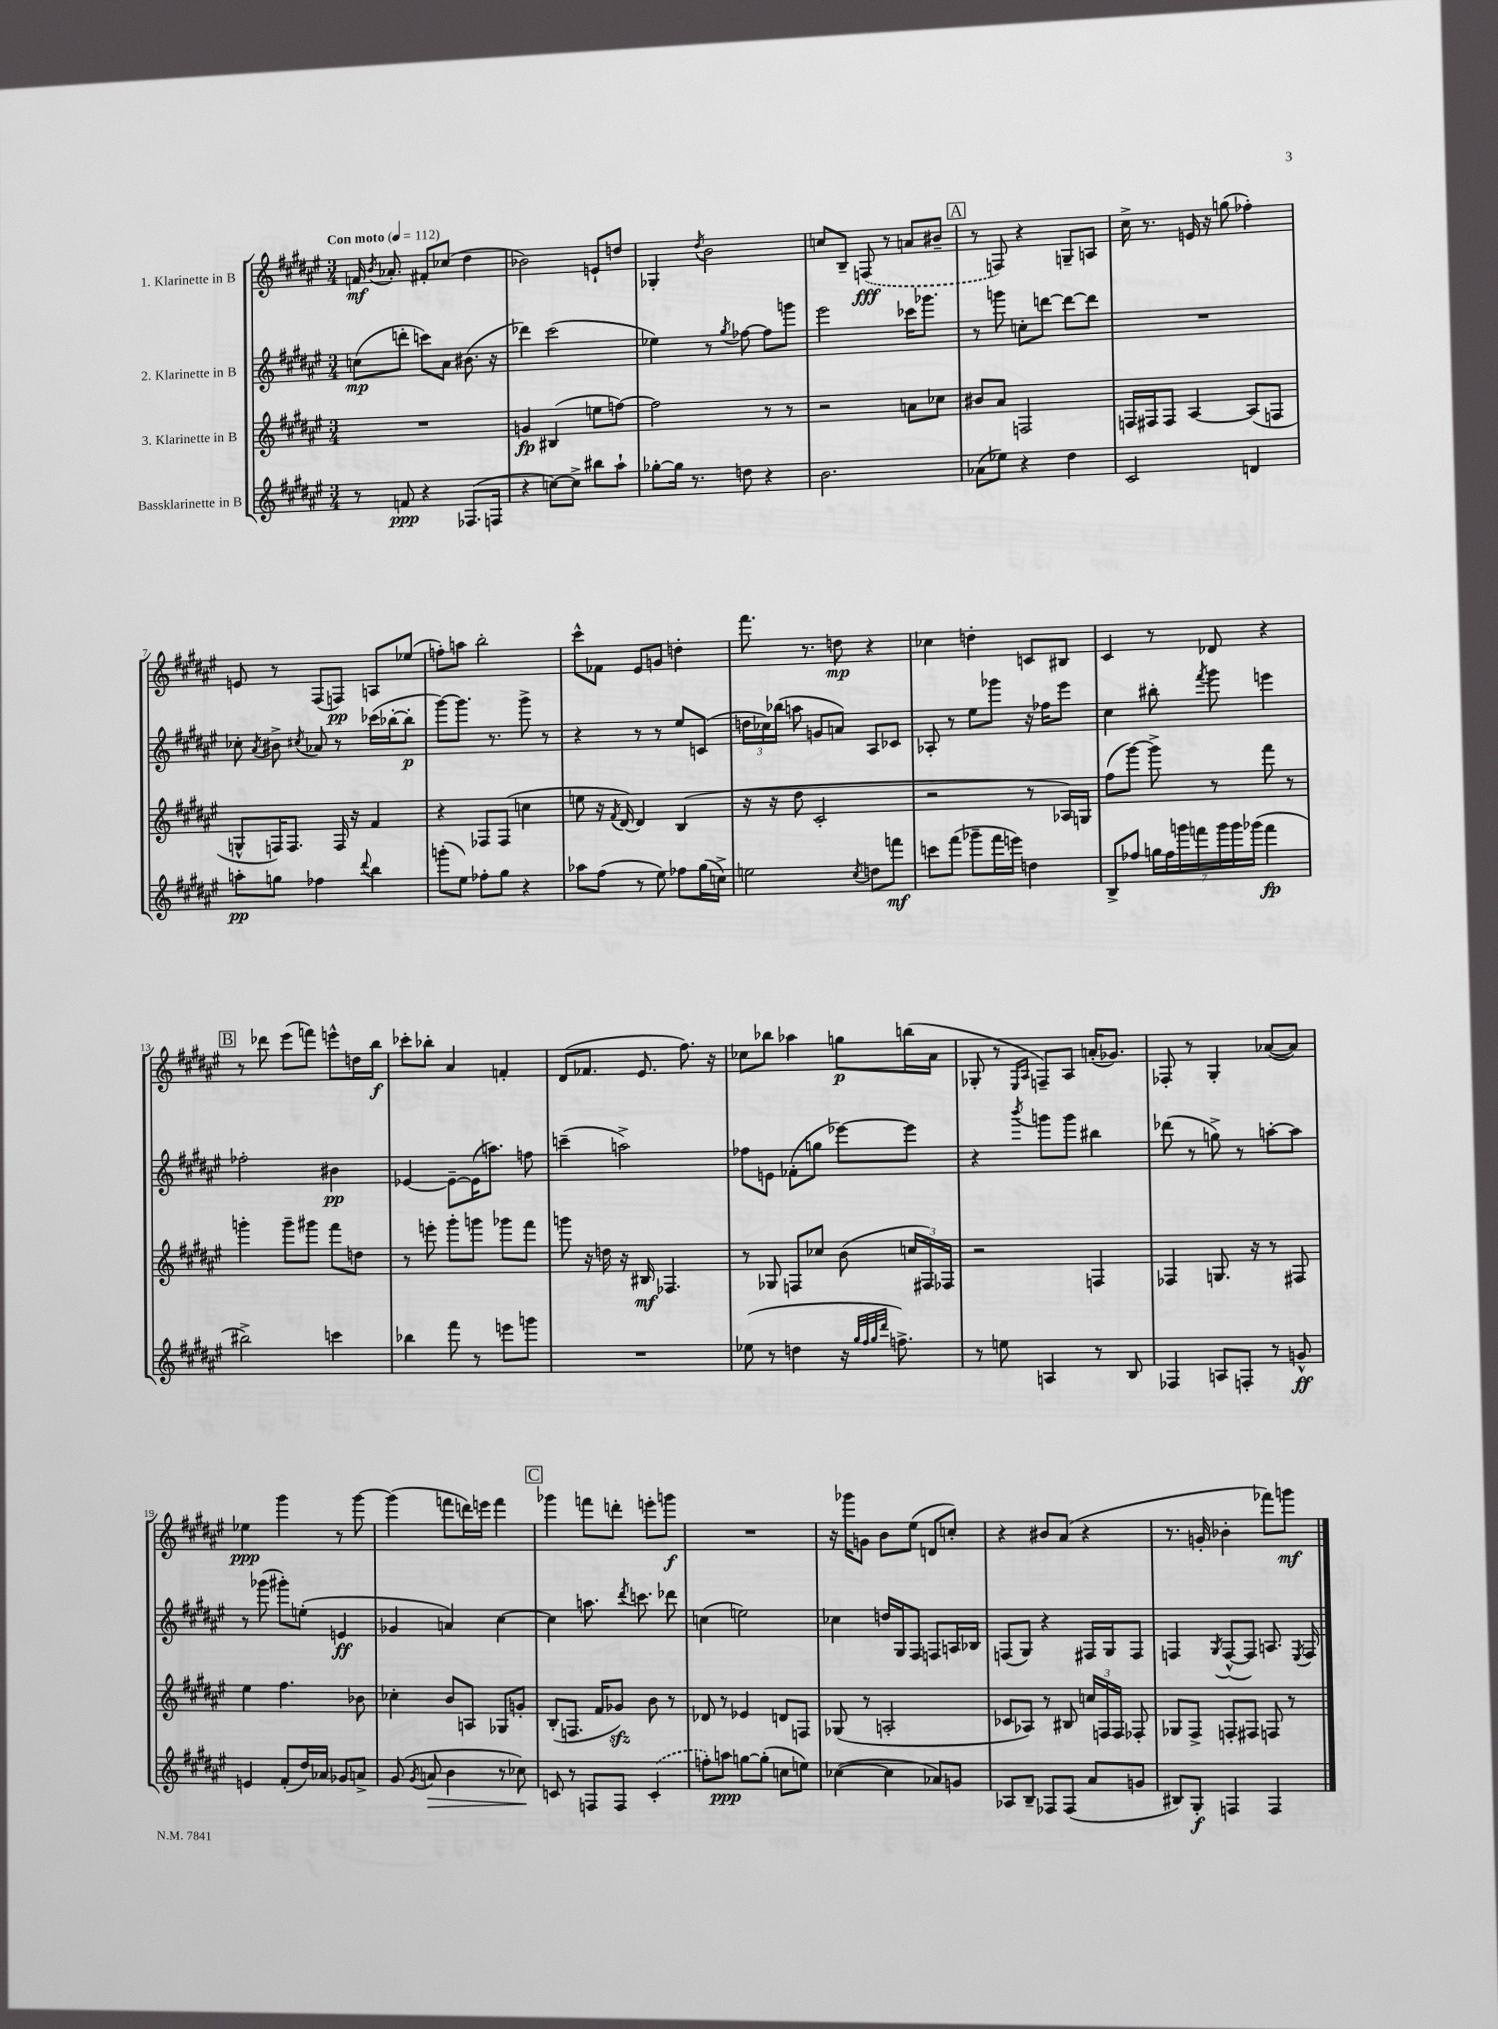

**kern	**kern	**kern	**kern
*staff4	*staff3	*staff2	*staff1
*clefG2	*clefG2	*clefG2	*clefG2
*k[f#c#g#d#a#e#]	*k[f#c#g#d#a#e#]	*k[f#c#g#d#a#e#]	*k[f#c#g#d#a#e#]
*M3/4	*M3/4	*M3/4	*M3/4
*MM112	*MM112	*MM112	*MM112
8r	2.r	(8cc\L	16f/
.	.	.	8qb/
.	.	.	8.a-'/
8f/	.	8ddd'\J	.
4r	.	8ccc\L)	8f#'/L
.	.	8a#\J	(8cc-/J
(8.F-/L	.	(8.b#\	4dd#\
16F/Jk	.	16r	.
=	=	=	=
4r	4g/	4ddd-\)	2b-\)
[8cc\L)	(4B#/	(2ccc#\	.
8cc^\]J	.	.	.
8bb#\L	8ee\L	.	8e`/L
8aa#`\J	[8ff\J)	.	8dd/J
=	=	=	=
[8gg-'\L	2ff\]	4ee-\)	4G-'/
16gg-\]Jk	.	.	.
8.r	.	.	.
.	.	.	8qdd#/
.	.	8r	2b\
.	.	8qgg#/	.
8dd\	.	[8ff-\	.
4r	8r	8ff-\]L	.
.	8r	8ggg\J	.
=	=	=	=
2.b\	2r	2eee#\	8cc/L
.	.	.	8B~/J
.	.	.	(8F/
.	.	.	8r
.	8a\L	16ccc-\LK	8a/L
.	.	8.ggg-\J	.
.	8cc-\J	.	8b#~/J
=	=	=	=
(8a-\L	8b#/L	8r	8r
8ee-\J)	8a#/J	8ggg\	8F/)
4r	2F/	8cc'\L	4r
.	.	[8ddd\J	.
4dd#\	.	8ddd\_L	8G~/L
.	.	8ddd\]J	8A/J
=	=	=	=
2c#/	16F/LL	2.r	16cc#^\
.	16F#/J	.	8.r
.	8F#/J	.	.
.	[4A#/	.	16e/
.	.	.	16r
.	.	.	(8gg\
4d/	(8A#/]L	.	4ff-'\)
.	8F/J	.	.
=	=	=	=
8aa'\L	8G^^/L	8cc-'\	8e/
.	.	8qa#/	.
8gg\J	16F/K)	8b#^\	8r
.	8.F/J	.	.
.	.	8qcc#/	.
4ff-\	.	8a-/	(8F#/L
.	16F/	8r	8F/J)
.	16r	.	.
8qqddd#/	.	.	.
4bb\	4f#/	(16ccc-\LL	8A/L
.	.	[16bb-'\J	.
.	.	8bb-'\]J	(8ee-/J
=	=	=	=
(8ggg'\L	4r	[8ggg#\L)	8ff'\L)
8ee#\J)	.	8.ggg#\]J	8aa\J
8ff-'\L	8F-/L	.	2bb'\
.	.	8.r	.
8gg#\J	(8F-/J	.	.
4r	4cc\	8ggg#^\	.
.	.	8r	.
=	=	=	=
8aa-\L	8ee\	4r	8ccc#^^\L
(8ff#\J	16r	.	8f-\J
.	8qf#/	.	.
.	[16d#/)	.	.
8r	4d#/]	8r	8e#/L
8ee#\)	.	8r	8g/J
8ff-\L	(4B/	8ee#/L	4dd'\
(16gg#\L	.	(8c/J	.
16cc^\JJ)	.	.	.
=	=	=	=
2ee\	16r	24dd\LL	8.fff#\
.	.	24cc-\)	.
.	16r	.	.
.	.	(24bb-\JJ	.
.	8dd#\	8aa\	.
.	.	.	8.r
.	2c#'/	8g/L	.
.	.	8a/J)	8dd\
8qcc#/	.	.	.
8dd\L	.	8A#/L	4r
8fff\J	.	8c-/J	.
=	=	=	=
8ccc\L	2r	8A-'/	4cc-\
(8fff#\J	.	8r	.
8ggg-~\L	.	8ee#\L	4dd'\
16fff#\L	.	8ggg-\J	.
16eee\JJ)	.	.	.
4dd\	8r	16r	8c/L
.	.	16ff-\LK	.
.	16A-/LL)	8eee#\J	8B#/J
.	16G/JJ	.	.
=	=	=	=
8B^/L	(8ff#\L	4cc#\	4c#/
8ff-/J	[8ggg#\J)	.	.
28gg\LL	8ggg#^\]	8bb#'\	8r
28ff-\	.	.	.
28ggg\	.	.	.
28fff\	.	.	.
.	.	8qfff#/	.
.	8r	8ggg#\	8d-/
28ggg\	.	.	.
28ggg\	.	.	.
(28ggg-\JJ	.	.	.
4fff\	8fff#\	4eee\	4r
.	8r	.	.
=	=	=	=
2bb#^\)	4ggg'\	2ff-'\	8r
.	.	.	8ddd-\
.	8ggg~\L	.	(8eee#\L
.	8ggg#\J	.	8fff\J)
4ccc\	8fff#\L	4b#\	8eee^^\L
.	8dd\J	.	16dd\L
.	.	.	16bb\JJ
=	=	=	=
4bb-\	8r	[4e-/	8ccc-'\L
.	8eee'\	.	8bb-'\J
8fff#\	8ggg#'\L	8e-~\_L	4a#/
8r	8ggg\J	(16e-\]K	.
.	.	8.aa\J)	.
8eee\L	8ggg-\L	.	4f'/
8ggg\J	8fff#\J	8ff\	.
=	=	=	=
2.r	8ggg\	(4ccc~\	(8d#/L
.	16r	.	8.f-/J
.	16dd\	.	.
.	16r	2aa^\)	.
.	16B#/	.	8.e#/
.	4.F-/	.	.
.	.	.	8.ff#\)
.	.	.	16r
=	=	=	=
(8ee-\	8r	8ff-\L	8cc-\L
8r	8G-/	8e\J	8bb-\J
4dd\	8F/L	(8f-'\L	4aa-\
.	8cc-/J	8gg\J	.
16r	(8b\	[8eee-\L)	8gg\L
32qqgg#/LLL	.	.	.
32qqff#/	.	.	.
32qqgg#/	.	.	.
32qqddd#/JJJ	.	.	.
8.ff^\)	.	.	.
.	24cc/LL	8eee-\]J	(16bb\L
.	24F#/)	.	.
.	.	.	16a#\JJ
.	24F-/JJ	.	.
=	=	=	=
8r	2r	4r	8G-'/
8ee\	.	.	8r
.	.	.	16qqE#/LL
.	.	8qbbb/	16qqA#/JJ
4A/	.	8ggg\L	8F~/L)
.	.	8ggg\J	8A#/J
8r	4F/	4bb#\	(16a'/LK
.	.	.	8.g-/J)
8B/	.	.	.
=	=	=	=
4F-/	4F-/	(8ddd-\	8F-'/
.	.	8r	8r
8A/L	8.G/	8gg^\)	4G#'/
8F'/J	.	8r	.
.	16r	.	.
8r	8r	[8aa'\L	([8a-/L
8g^^/	8F#/	8aa\]J	8a-/]J)
=	=	=	=
4e/	4ee#\	8r	4ee-\
.	.	(8ggg-\	.
(8f#'/L	4.ff#\	8ggg#'\L)	4ggg#\
16dd#/L)	.	(8ee'\J	.
16a-/JJ	.	.	.
8g-/L	.	4e/	8r
8a^/J	8b-\	.	[8ggg#\
=	=	=	=
(8g#/	4cc-'\	4g-/	(4ggg#\]
8qg#/	.	.	.
8a/	.	.	.
4b\	8b/L	4a/)	8fff\L
.	8A/J	.	16ddd\L)
.	.	.	16eee\JJ
8r	8G-/L	[4cc#\	4fff\
8cc-\)	8g'/J	.	.
=	=	=	=
8c/	(8B'/L	4cc#\]	4ggg-\
8r	8.F/J	.	.
8F/L	.	8.aa\	8fff\L
.	16f#/LK	.	.
8F/J	8g-/J)	.	8ddd'\J
.	.	8qddd#/	.
.	.	8.ccc\	.
(4c'/	8b\	.	8eee'\L
.	8r	8ddd-\	8ggg\J
=	=	=	=
8ff'\L)	8d-/	(4cc\	2.r
8aa\J	8r	.	.
[8gg\L	4e-/	2ee\)	.
(8gg'\]J	.	.	.
8cc\L	8d/L	.	.
8ee\J)	8F/J	.	.
=	=	=	=
([4cc-\	(8G-/	4cc-\	16r
.	.	.	16ggg-\LK
.	8r	.	8g\J
4cc-\]	2A'/	16dd/LL	8b\L
.	.	16G#/J	.
.	.	8F#/J	(8ee#\J
8a-/L)	.	8F/L	8d/L
8g/J	.	16A/L	8cc'/J)
.	.	16B-/JJ	.
=	=	=	=
8A-/L	8c-/L	(8F/L	4r
8B~/J	8A-/J)	8G#/J)	.
8F-/L	8r	4r	8b#/L
(8F-/J	8B#/	.	(8a#/J
8a#/L	24cc/LL	16F#/LL	4r
.	24F/	.	.
.	.	16G#/J	.
.	24F/JJ	.	.
8g/J	8F-'/	8F#/J	.
=	=	=	=
8B#/L)	8G-/L	4F/	8.r
8G#'/J	8F#^/J	.	.
.	.	.	16g'/
.	.	8qG#/	.
4F/	8F'/L	([8F^^/L	4b-'\
.	8F#/J	8F/]J)	.
4F/	8F/	8.A/	8fff-\L)
.	8r	.	8ggg\J
.	.	8qE#/	.
.	.	16F/	.
==	==	==	==
*-	*-	*-	*-
